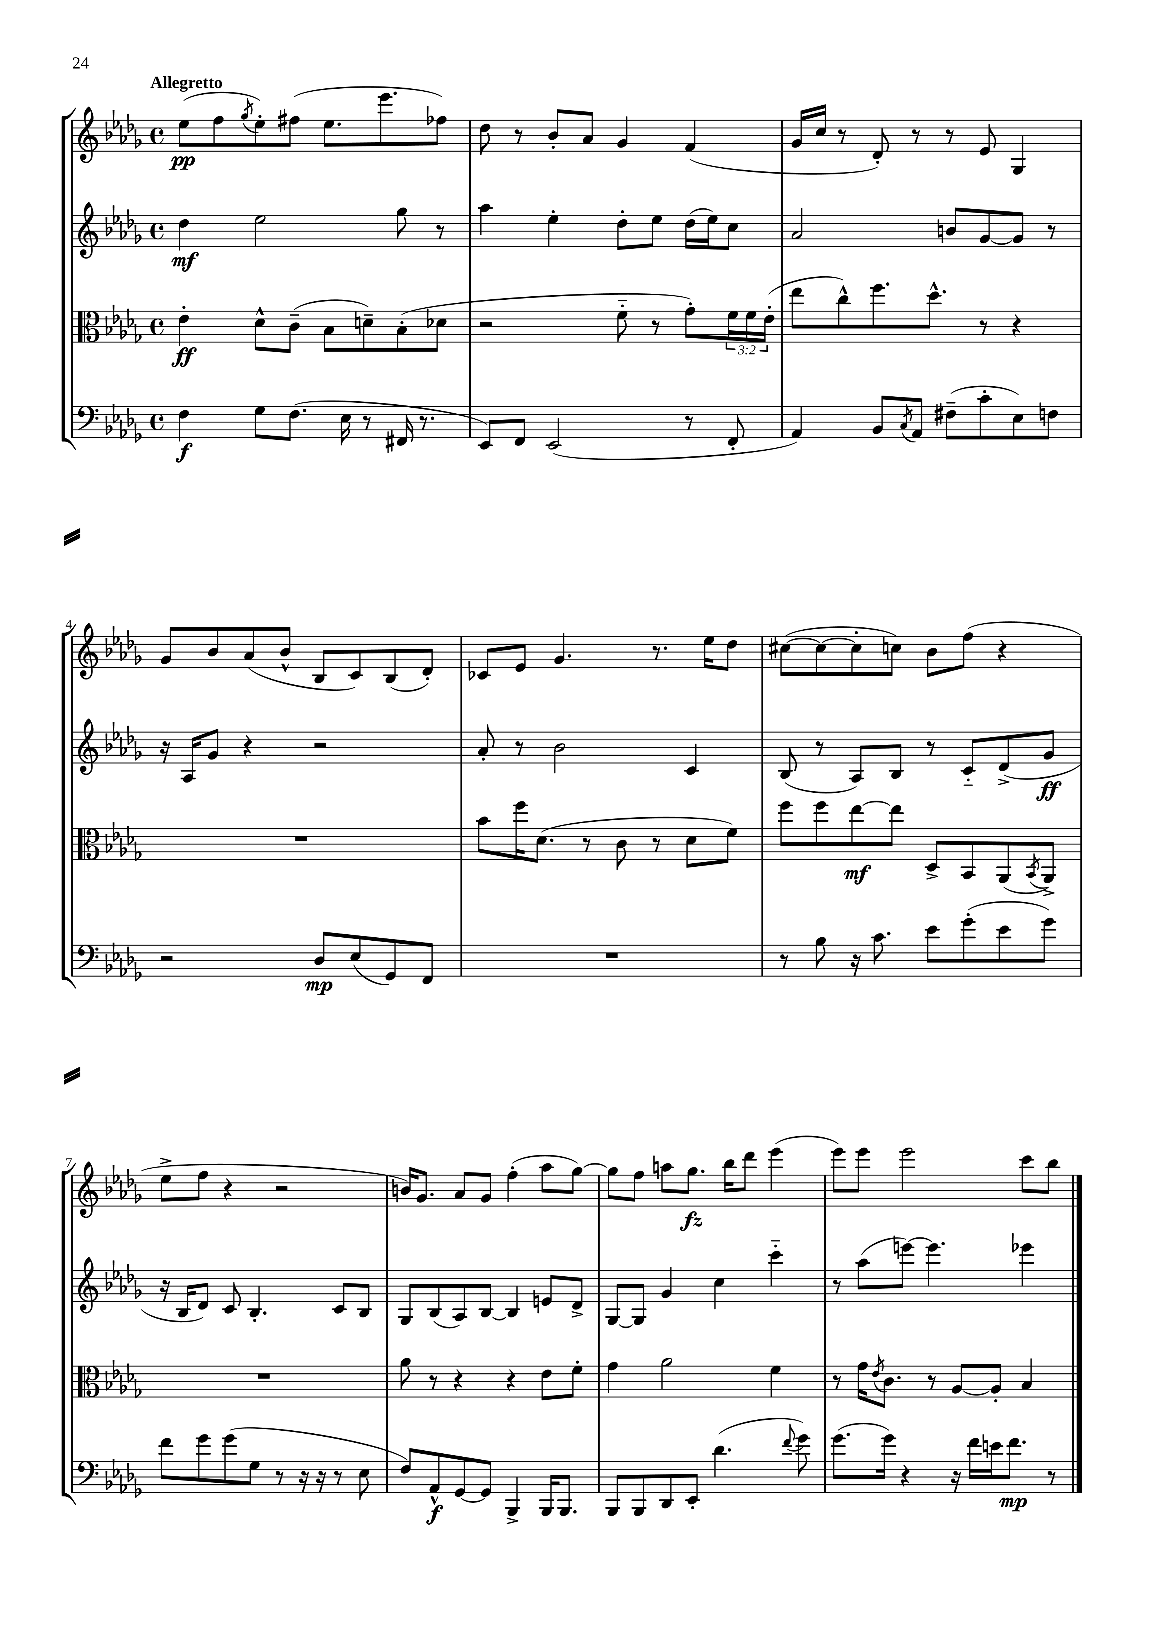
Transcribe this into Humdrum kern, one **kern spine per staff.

**kern	**kern	**kern	**kern
*staff4	*staff3	*staff2	*staff1
*clefF4	*clefC3	*clefG2	*clefG2
*k[b-e-a-d-g-]	*k[b-e-a-d-g-]	*k[b-e-a-d-g-]	*k[b-e-a-d-g-]
*M4/4	*M4/4	*M4/4	*M4/4
*met(c)	*met(c)	*met(c)	*met(c)
4F\	4e-'\	4dd-\	(8ee-\L
.	.	.	8ff\
.	.	.	8qgg-/
8G-\L	8d-^^\L	2ee-\	8ee-'\)
(8.F\J	(8c~\J	.	(8ff#\J
.	8B-\L	.	8.ee-\L
16E-\	.	.	.
8r	8d~\)	.	.
.	.	.	8.eee-\
16FF#/	(8B-'\	8gg-\	.
8.r	.	.	.
.	8d-\J	8r	8ff-\J)
=	=	=	=
8EE-/L)	2r	4aa-\	8dd-\
8FF/J	.	.	8r
(2EE-/	.	4ee-'\	8b-'/L
.	.	.	8a-/J
.	8f'~\	8dd-'\L	4g-/
.	8r	8ee-\J	.
8r	8g-'\L)	(16dd-\LL	(4f/
.	.	16ee-\J)	.
8FF'/	24f\L	8cc\J	.
.	24f\	.	.
.	(24e-'\JJ	.	.
=	=	=	=
4AA-/)	8ee-\L	2a-/	16g-/LL
.	.	.	16cc/JJ
.	8cc^^\)	.	8r
8BB-/L	8.ff\	.	8d-'/)
8qC/	.	.	.
8AA-/J	.	.	8r
.	8.dd-^^\J	.	.
(8F#~\L	.	8b/L	8r
8c'\	8r	[8g-/	8e-/
8E-\)	4r	8g-/]J	4G-/
8F\J	.	8r	.
=	=	=	=
2r	1r	16r	8g-/L
.	.	16A-/LK	.
.	.	8g-/J	8b-/
.	.	4r	(8a-/
.	.	.	8b-^^/J
8D-/L	.	2r	8B-/L
(8E-/	.	.	8c/)
8GG-/)	.	.	(8B-/
8FF/J	.	.	8d-'/J)
=	=	=	=
1r	8b-\L	8a-'/	8c-/L
.	16ff\K	8r	8e-/J
.	(8.d-\J	.	.
.	.	2b-\	4.g-/
.	8r	.	.
.	8c\	.	.
.	8r	.	8.r
.	8d-\L	4c/	.
.	.	.	16ee-\LK
.	8f\J)	.	8dd-\J
=	=	=	=
8r	8ff\L	(8B-/	([8cc#\L
8B-\	8ff\	8r	8cc#\_
16r	[8ee-\	8A-/L)	8cc#'\]
8.c\	.	.	.
.	8ee-\]J	8B-/J	8cc\J)
8e-\L	8D-^/L	8r	8b-\L
(8g-'\	8BB-/	8c'~/L	(8ff\J
8e-\	(8AA-/	(8d-^/	4r
.	8qBB-/	.	.
8g-\J)	8AA-^/J)	8g-/J	.
=	=	=	=
8f\L	1r	16r	8ee-^\L
.	.	16B-/LK	.
8g-\	.	8d-/J)	8ff\J
(8g-\	.	8c/	4r
8G-\J	.	4.B-'/	.
8r	.	.	2r
16r	.	.	.
16r	.	.	.
8r	.	8c/L	.
8E-\	.	8B-/J	.
=	=	=	=
8F/L)	8a-\	8G-/L	16b/LK)
.	.	.	8.g-/J
8AA-^^/	8r	(8B-/	.
[8GG-/	4r	8A-/)	8a-/L
8GG-/]J	.	[8B-/J	8g-/J
4BBB-^/	4r	4B-/]	(4ff'\
16BBB-/LK	8e-\L	8e/L	8aa-\L
8.BBB-/J	.	.	.
.	8f'\J	8d-^/J	[8gg-\J)
=	=	=	=
8BBB-/L	4g-\	[8G-/L	8gg-\]L
8BBB-/	.	8G-/]J	8ff\J
8DD-/	2a-\	4g-/	8aa\L
8EE-'/J	.	.	8.gg-\J
(4.d-\	.	4cc\	.
.	.	.	16bb-\LK
.	.	.	8ddd-\J
.	4f\	4ccc'~\	(4eee-\
8qqf/	.	.	.
8g-\)	.	.	.
=	=	=	=
(8.g-\L	8r	8r	8eee-\L)
.	16g-\LK	(8aa-\L	8eee-\J
.	8qe-/	.	.
16g-\Jk)	8.c\J	.	.
4r	.	[8eee\J)	2eee-\
.	8r	4.eee\]	.
16r	[8A-/L	.	.
16f\LL	.	.	.
16e\J	8A-'/]J	.	.
8.f\J	.	.	.
.	4B-/	4eee-\	8ccc\L
8r	.	.	8bb-\J
==	==	==	==
*-	*-	*-	*-
